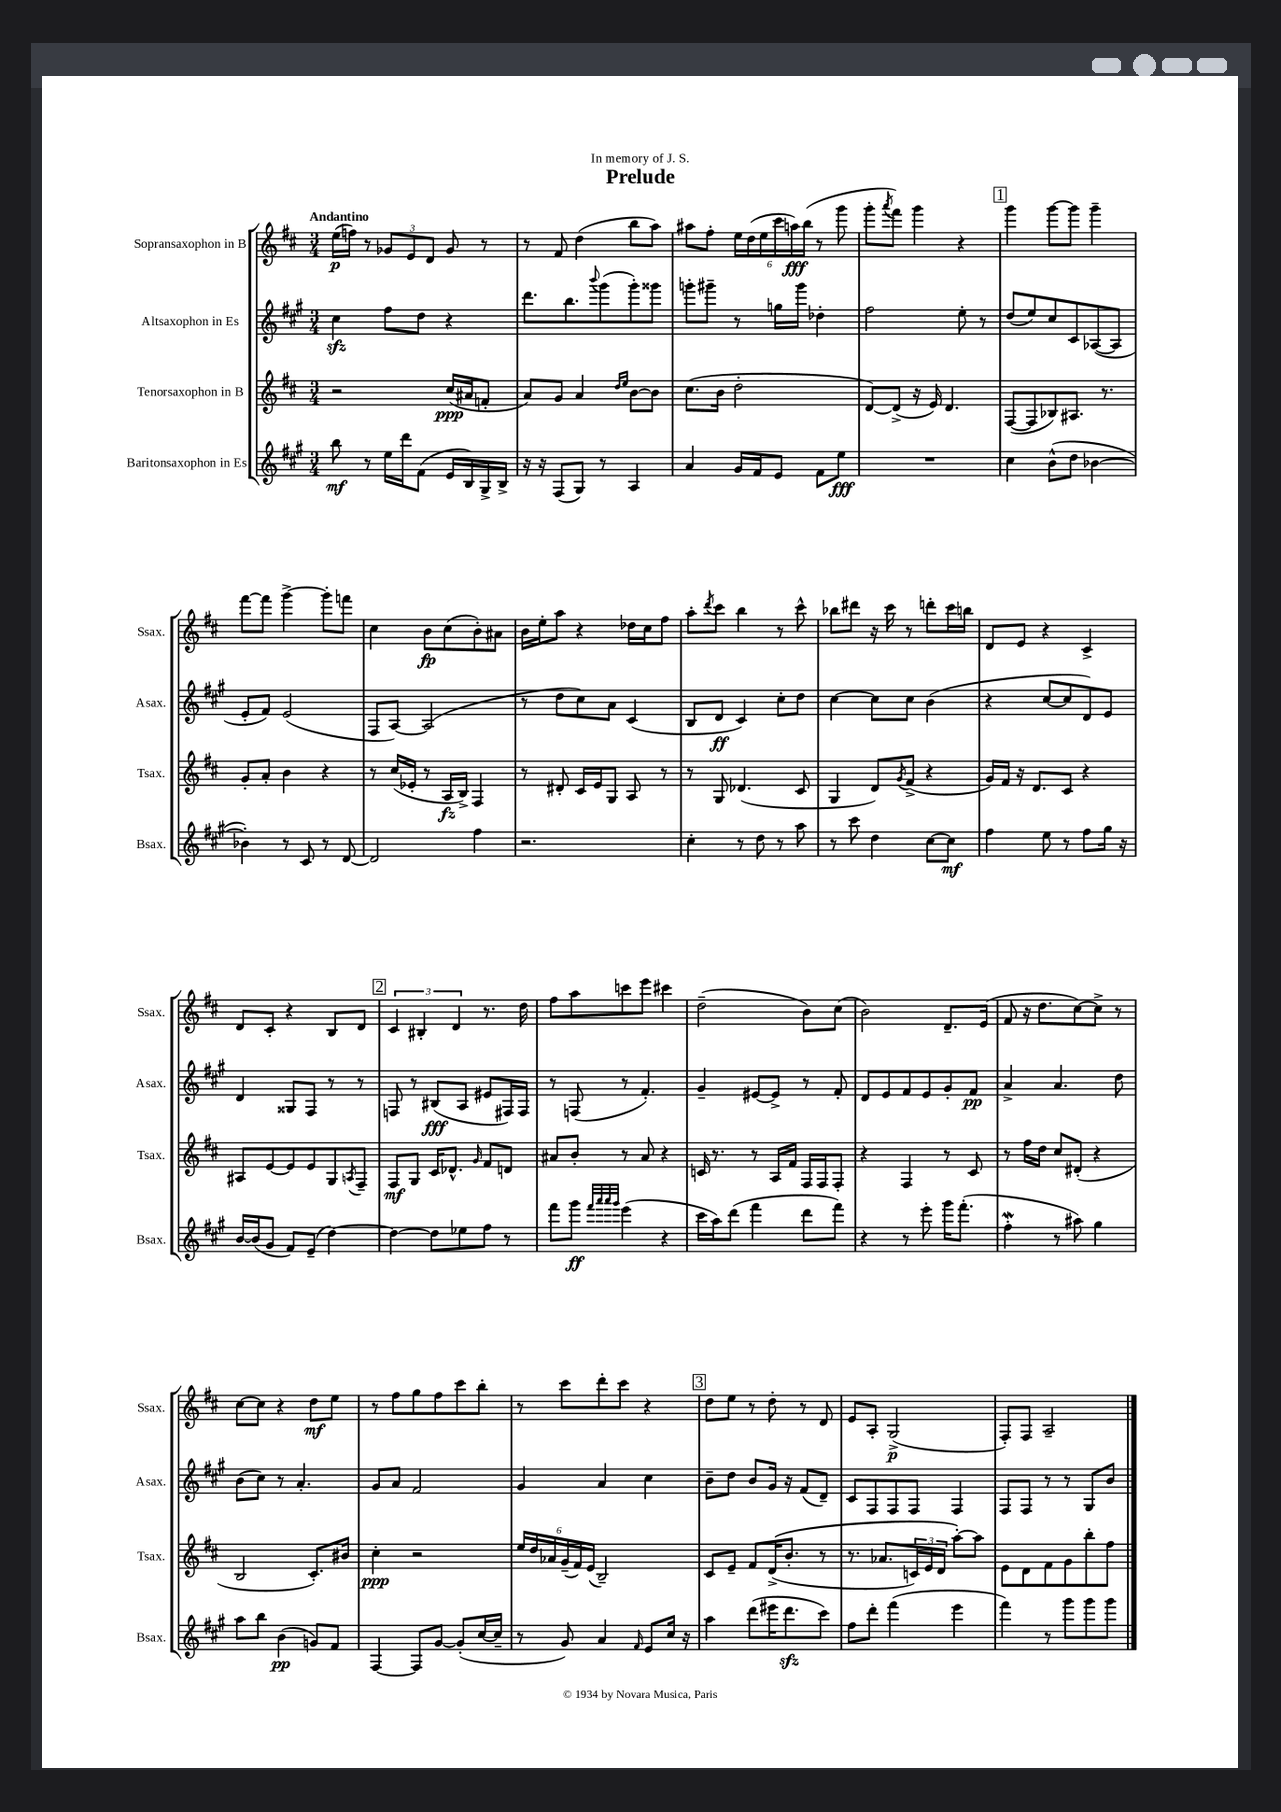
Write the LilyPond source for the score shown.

\header { title = "Prelude" dedication = "In memory of J. S." }
<<
\new StaffGroup <<
\new Staff = "s0" \with { instrumentName = "Sopransaxophon in B" shortInstrumentName = "Ssax." } {
    \clef treble \key d \major \numericTimeSignature \time 3/4 \tempo "Andantino"
    e''16\p( f''16) r8 \tuplet 3/2 { ges'8 e'8 d'8 } ges'8 r8 |
    r8 fis'8 d''4( b''8 a''8) |
    ais''8 fis''8-. \tuplet 6/4 { e''16 d''16( e''16 cis'''16 a''16\fff) b''16( } r8 g'''8 |
    g'''8-. \acciaccatura { a'''8 } fis'''8) g'''4 r4 |
    \mark \markup { \box "1" } g'''4 g'''8~ g'''8 g'''4-- |
    fis'''8~ fis'''8 g'''4~-> g'''8-. f'''8 |
    cis''4 b'8\fp cis''8( b'8-.) ais'8 |
    b'16 e''16-. a''8 r4 des''16 cis''16 fis''8 |
    a''8-. \acciaccatura { d'''8 } cis'''8 b''4 r8 cis'''8-^ |
    bes''8 dis'''8 r16 cis'''16 r8 d'''8-. cis'''16 b''16 |
    d'8 e'8 r4 cis'4-> |
    d'8 cis'8-. r4 b8 d'8 |
    \mark \markup { \box "2" } \tuplet 3/2 { cis'4 bis4-. d'4 } r8. d''16 |
    fis''8 a''8 c'''8 e'''8 cis'''4 |
    d''2--( b'8) cis''8( |
    b'2) d'8.-- e'16( |
    fis'8 r16 d''8. cis''8~) cis''8-> r8 |
    cis''8~ cis''8 r4 d''8\mf e''8 |
    r8 fis''8 g''8 fis''8 cis'''8 b''8-. |
    r8 cis'''8 d'''8-. cis'''8 r4 |
    \mark \markup { \box "3" } d''8 e''8 r8 d''8-. r8 d'8 |
    e'8 a8-. g2->\p( |
    fis8-.) fis8 a2-- \bar "|." |
}
\new Staff = "s1" \with { instrumentName = "Altsaxophon in Es" shortInstrumentName = "Asax." } {
    \clef treble \key a \major \numericTimeSignature \time 3/4
    cis''4\sfz fis''8 d''8 r4 |
    d'''8. b''8. \appoggiatura { b'''8 } gis'''8( gis'''8-.) gisis'''8 |
    g'''8-. gis'''8-- r8 g''16 gis'''16 des''4-. |
    fis''2 e''8-. r8 |
    \mark \markup { \box "1" } d''8( e''8) cis''8 cis'8 aes8~( aes8 |
    e'8-. fis'8) e'2( |
    fis8 a8~) a2( |
    r8 d''8 cis''8) a'8 cis'4( |
    b8 d'8\ff cis'4) cis''8-. d''8 |
    cis''4~ cis''8 cis''8 b'4( |
    r4 cis''8~ cis''8 d'8) e'8 |
    d'4 gisis8 fis8 r8 r8 |
    \mark \markup { \box "2" } f8 r8 bis8\fff( a8 eis'8 fis16) fis16 |
    r8 f8( r8 fis'4.-.) |
    gis'4-- eis'8~ eis'8-> r8 fis'8-. |
    d'8 e'8 fis'8 e'8 gis'8-. fis'8\pp |
    a'4-> a'4. d''8 |
    b'8( cis''8) r8 a'4.-. |
    gis'8 a'8 fis'2 |
    gis'4 a'4 cis''4 |
    \mark \markup { \box "3" } b'8-- d''8 b'8 gis'16 r16 fis'8( d'8--) |
    cis'8 fis8 fis8 fis8 fis4 |
    fis8 fis8 r8 r8 gis8 b'8 \bar "|." |
}
\new Staff = "s2" \with { instrumentName = "Tenorsaxophon in B" shortInstrumentName = "Tsax." } {
    \clef treble \key d \major \numericTimeSignature \time 3/4
    r2 cis''16\ppp( ais'16 f'8-. |
    a'8) g'8 a'4 \grace { d''16 e''16 } b'8~ b'8 |
    cis''8.( b'16 d''2-. |
    d'8~) d'8->( r16 e'16) d'4. |
    \mark \markup { \box "1" } fis8~( fis8 bes8) ais8. r8. |
    g'8-. a'8-. b'4 r4 |
    r8 cis''16( ees'16-. r8 a16\fz b16->) fis4 |
    r8 dis'8-. cis'16 e'16 g8 a8 r8 |
    r8 g8 des'4.( cis'8 |
    g4 d'8) \acciaccatura { g'8 } fis'8->( r4 |
    g'16) fis'16 r16 d'8. cis'8 r4 |
    ais8 e'8~ e'8 e'8 g8 \acciaccatura { a8 } fis8-- |
    \mark \markup { \box "2" } fis8\mf g8 cis'16 des'8.-^ \grace { g'16 } fis'8 d'8 |
    ais'8 b'8-. r8 ais'8 r4 |
    c'16 r8. r8 a16 fis'16 fis16 fis16 fis8-. |
    r4 fis4 r8 cis'8 |
    r8 fis''16 d''16 cis''8 dis'8-.( r4 |
    b2 cis'8.-.) bis'16 |
    cis''4-.\ppp r2 |
    \tuplet 6/4 { e''16 d''16 aes'16 g'16--( fis'16) e'16( } b2--) |
    \mark \markup { \box "3" } cis'8 e'8-- fis'8 d'16->(\( b'8.-. r8 |
    r8. aes'8. \tuplet 3/2 { c'16) e'16 d'16 } a''8~-.\) a''8 |
    e'8 d'8 fis'8 g'8 b''8-. fis''8 \bar "|." |
}
\new Staff = "s3" \with { instrumentName = "Baritonsaxophon in Es" shortInstrumentName = "Bsax." } {
    \clef treble \key a \major \numericTimeSignature \time 3/4
    b''8\mf r8 e''16 d'''16 fis'8( e'16 b16) gis16-> b16-> |
    r16 r16 fis8( gis8) r8 a4 |
    a'4 gis'16 fis'16 e'8 fis'8 e''8\fff |
    R2. |
    \mark \markup { \box "1" } cis''4 b'8-^( d''8 bes'4~ |
    bes'4-.) r8 cis'8 r8 d'8~ |
    d'2 fis''4 |
    r2. |
    cis''4-. r8 d''8 r8 a''8 |
    r8 cis'''8 d''4 cis''8~ cis''8\mf |
    fis''4 e''8 r8 fis''8 gis''16 r16 |
    b'16~ b'16( gis'8 fis'8) e'8--( d''4~) |
    \mark \markup { \box "2" } d''4~ d''8 ees''8 fis''8 r8 |
    fis'''8 gis'''8\ff \grace { fis'''32 a'''32 a'''32 gis'''32 } e'''4( r4 |
    cis'''16 a''16) d'''8( fis'''4 d'''8 fis'''8) |
    r4 r8 e'''8-. gis'''16 fis'''8.-.( |
    fis''4-.\mordent r8 ais''8) gis''4 |
    a''8 b''8 b'4\pp( g'8) fis'8 |
    fis4~ fis8 gis'8~ gis'8-.( cis''16~ cis''16-- |
    r8 gis'8) a'4 \grace { fis'16 } e'8 cis''16 r16 |
    \mark \markup { \box "3" } a''4 d'''8( eis'''16 d'''8.\sfz cis'''8) |
    fis''8 d'''8-. fis'''4( e'''4 |
    fis'''4) r8 gis'''8 gis'''8 gis'''8 \bar "|." |
}
>>
>>
\layout { \context { \Score \remove "Bar_number_engraver" } }
